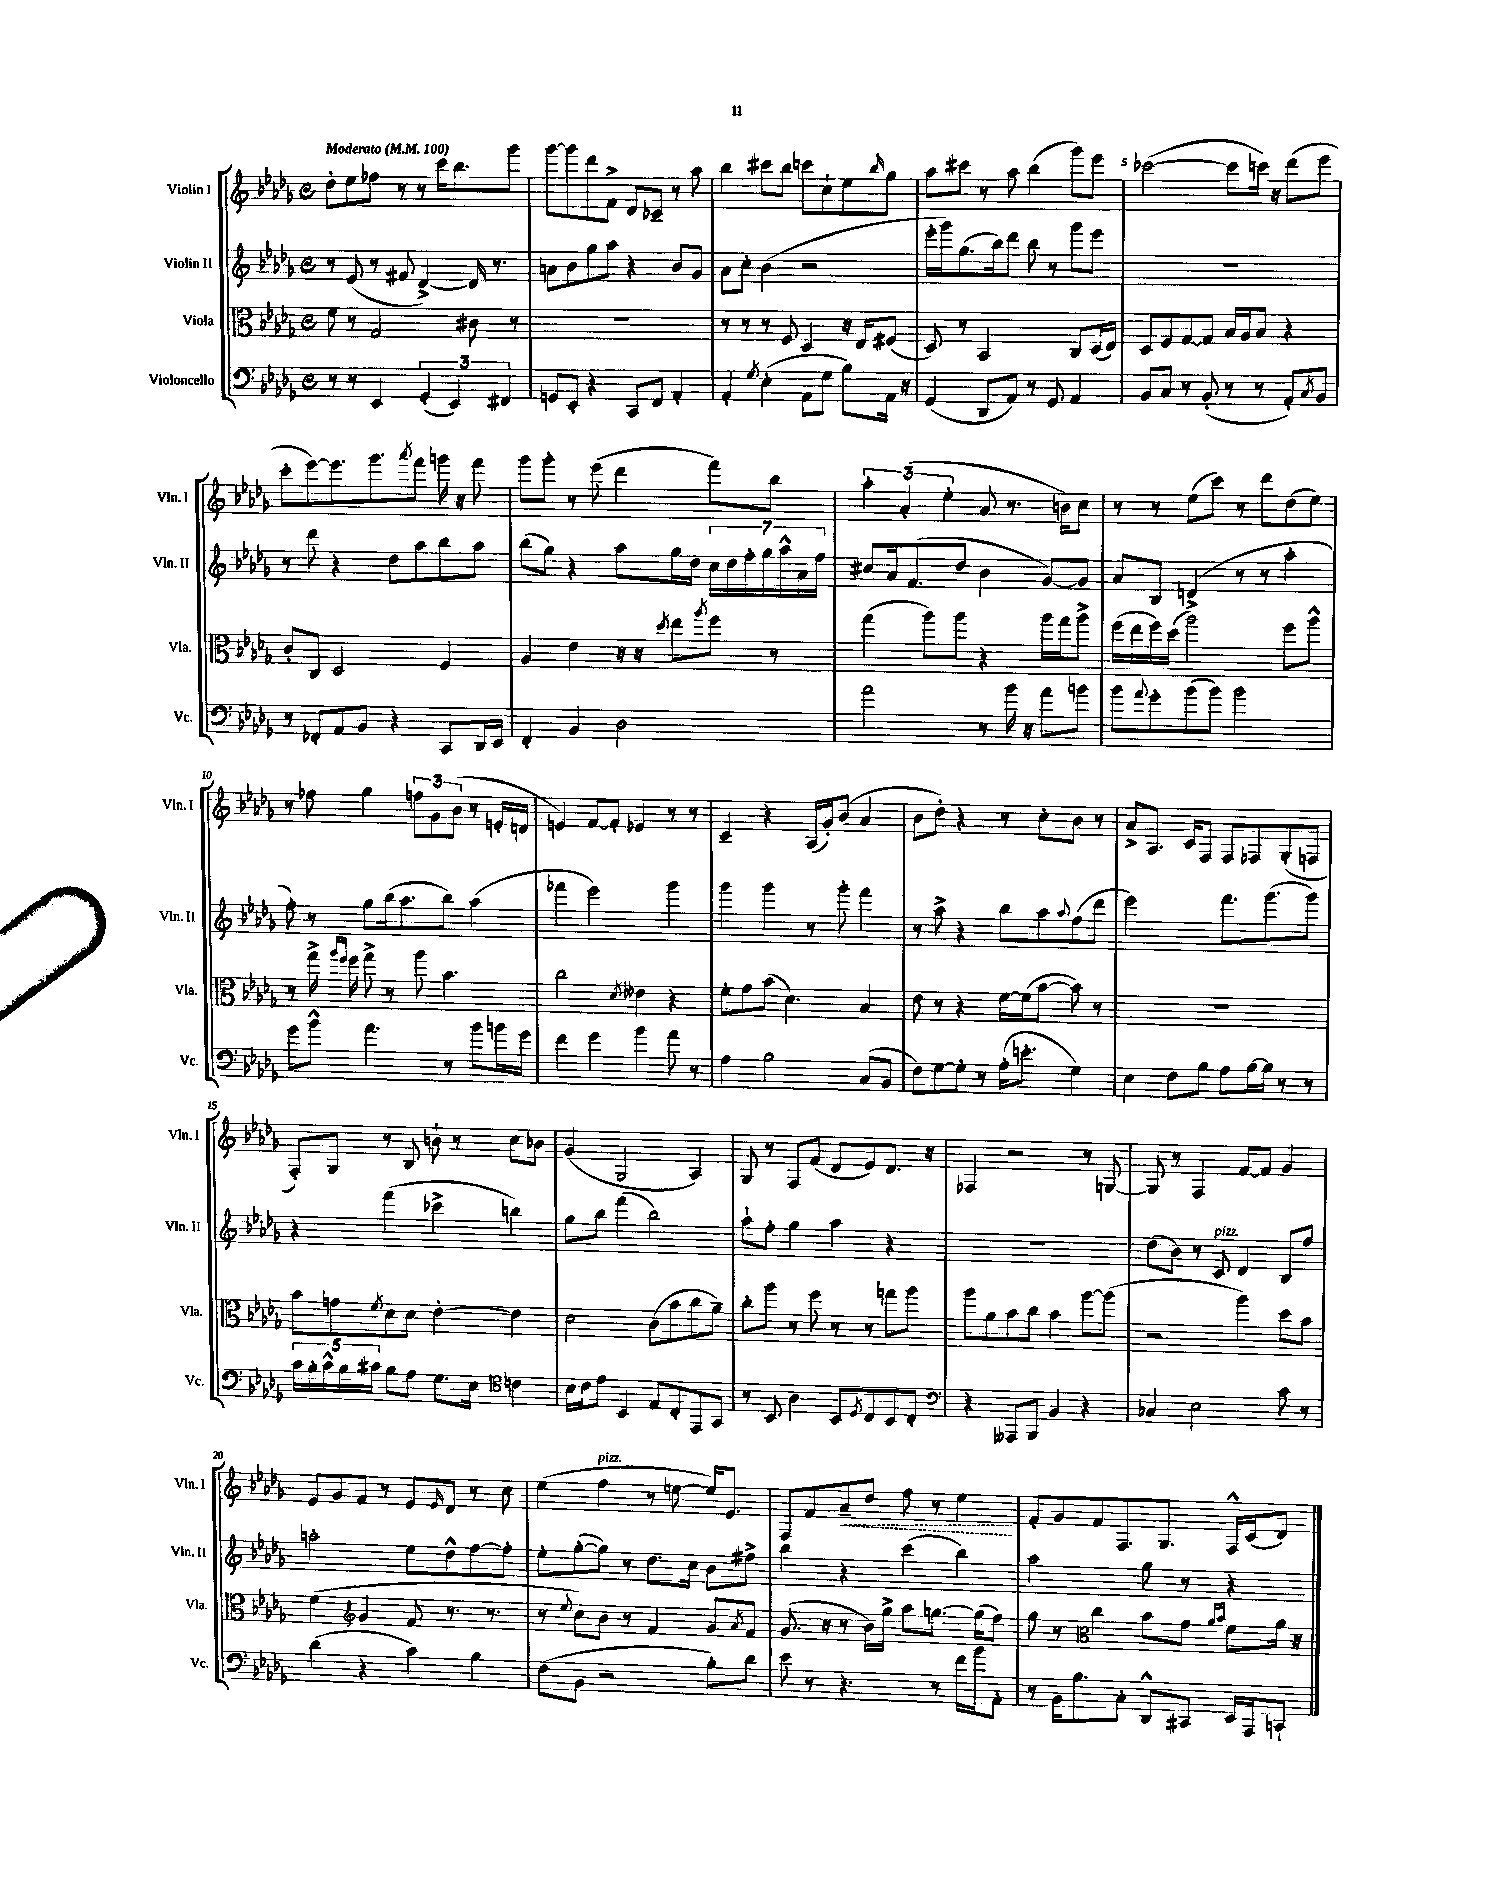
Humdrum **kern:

**kern	**kern	**kern	**kern
*staff4	*staff3	*staff2	*staff1
*clefF4	*clefC3	*clefG2	*clefG2
*k[b-e-a-d-g-]	*k[b-e-a-d-g-]	*k[b-e-a-d-g-]	*k[b-e-a-d-g-]
*M4/4	*M4/4	*M4/4	*M4/4
*met(c)	*met(c)	*met(c)	*met(c)
*MM100	*MM100	*MM100	*MM100
8r	8f	8r	8dd-'
8r	8r	(8e-	8ee-
4EE-	2G-	8r	8ff-
.	.	8f#	8r
(6GG-'	.	[4d-^)	8r
.	.	.	16ccc
6EE-)	.	.	.
.	.	.	8.bb-
.	8c#	16d-]	.
.	.	8.r	.
6FF#	.	.	.
.	8r	.	8ggg-
=	=	=	=
8GG	1r	8a	[8ggg-
8EE-'	.	8b-	8ggg-]
4r	.	8gg-	8ddd-
.	.	8aa-	8f^
8CC	.	4r	8d-
8FF	.	.	8c-~
4AA-'	.	8b-	8r
.	.	8g-	8aa-
=	=	=	=
4AA-'	8r	8a-	4bb-
.	8r	8cc'	.
8qG-	.	.	.
(4E-'	8r	(4b-	8ccc#
.	8F	.	8bb-
8AA-	4D-	2r	8ccc
8G-	.	.	8cc`
8B-)	16r	.	8ee-
.	16E-	.	.
.	.	.	16qqbb-
16AA-	(8F#	.	8gg-
16r	.	.	.
=	=	=	=
(4GG-	8D-)	16eee-'	8aa-
.	.	16ggg-)	.
.	8r	(8.gg-	8ccc#
8DD-	2BB-	.	8r
.	.	16bb-)	.
8AA-)	.	8ddd-	8aa-
8r	.	8bb-	(4bb-
8GG-	.	8r	.
4AA-	8C	8ggg-	8ggg-)
.	(16D-	8eee-	8eee-
.	16E-)	.	.
=	=	=	=
8BB-	8D-	1r	([2ccc-
8C	8F	.	.
8r	[8G-	.	.
(8BB-'	8G-]	.	.
8r	16B-	.	8ccc-]
.	16A-	.	.
8r	8B-	.	16ccc)
.	.	.	16r
8AA-')	4r	.	(8ddd-
8qC	.	.	.
8BB-	.	.	8eee-
=	=	=	=
8r	8c'	8r	8ccc'
8FF-'	8C	8ddd-	[8eee-)
8AA-	2D-	4r	8.eee-]
8BB-	.	.	.
.	.	.	8.ggg-
4r	.	8dd-	.
.	.	.	8qaaa-
.	.	8aa-	8fff
8CC	4F	8bb-	16ggg
.	.	.	16r
16DD-	.	8aa-	8fff
16EE-	.	.	.
=	=	=	=
4FF'	4A-	(8bb-	8ggg-
.	.	8gg-)	8ggg-'
4BB-	4e-	4r	8r
.	.	.	(8eee-
2D-	16r	8aa-	4ddd-
.	16r	.	.
.	8qdd-	.	.
.	8ee-	16gg-	.
.	.	16dd-	.
.	8qaa-	.	.
.	8ff	28cc	8fff)
.	.	28dd-	.
.	.	28ff'	.
.	.	28gg-	.
.	8r	.	8bb-
.	.	28aa-^^	.
.	.	28a-	.
.	.	28ff	.
=	=	=	=
2a-	(4gg-	8cc#	6aa-'
.	.	16a-	.
.	.	.	(6a-'
.	.	(8.f	.
.	8aa-)	.	.
.	.	.	6ee-'
.	8aa-	8dd-	.
8r	4r	4b-	8a-
16b-	.	.	8.r
16r	.	.	.
8a-	16aa-	[8g-)	.
.	16gg-	.	16b)
8b	8aa-^	8g-]	8cc
=	=	=	=
8b-	(16ff	8a-	8r
.	16ee-	.	.
8qqa-	.	.	.
8g-'	16ff)	8B-	8r
.	(16dd-	.	.
(8b-	2aa-)	(4d^	(8ee-
8b-)	.	.	8ccc)
2b-	.	8r	8r
.	.	8r	8ddd-
.	8ff	4aa-'	(8dd-
.	8aa-^^	.	8ee-)
=	=	=	=
8g-	8r	8ff')	8r
8b-^^	16gg-^	8r	8ff-
.	16qqaa-	.	.
.	16qqff	.	.
.	16ff	.	.
4.a-	8gg-^	8gg-	4gg-
.	8r	(16bb-	.
.	.	8.aa-	.
.	8aa-	.	12ff
.	.	.	12g-
8r	4.b-	8bb-)	.
.	.	.	(12b-
8b-	.	(4aa-	8r
16b	.	.	16e'
16g-	.	.	16d
=	=	=	=
4f	2cc	4fff-	4e)
4g-	.	2eee-)	[8f
.	.	.	8f']
.	8qd-	.	.
4b-	4e--	.	4e-
8a-	4r	4ggg-	8r
8r	.	.	8r
=	=	=	=
4A-	8f'	4ggg-	4c~
.	8g-	.	.
2B-	(8b-	4ggg-	4r
.	4.d-)	.	.
.	.	8r	(16A-
.	.	.	16g-')
.	.	8ggg-'	(8b-
(8C	4B-	4fff	4a-
8BB-	.	.	.
=	=	=	=
8F)	8e-	8r	8b-
[8G-	8r	8aa-^	8dd-')
8G-']	4r	4r	4r
8r	.	.	.
(16A-'	[16f	8bb-	8r
8.e'	(16f]	.	.
.	[8b-	8aa-	8cc'
.	.	8qqaa-	.
4G-)	8b-])	(8ff	8b-
.	8r	8ddd-	8r
=	=	=	=
4E-	1r	2eee-)	8a-^
.	.	.	8.A-
8F	.	.	.
.	.	.	16c
8B-	.	.	8F
8A-	.	8.fff	8F
[16B-	.	.	8F-
16B-]	.	(8.ggg-	.
8r	.	.	(8G-'
8r	.	8ggg-)	8F
=	=	=	=
20c	8b-	4r	8F')
20B-'	.	.	.
20c^^	.	.	.
.	8g	.	8G-
20B-	.	.	.
20c#	.	.	.
.	8qf	.	.
8B-	8d-	(4fff	8r
8A-	8d-	.	8B-
8.G-	[4e-'	4ccc-^	8b`
.	.	.	8r
16E-	.	.	.
*clefC4	*	*	*
4c	4e-]	4bb)	8cc
.	.	.	8b-
=	=	=	=
16B-	2d-	8gg-	(4g-
16c	.	.	.
8e-	.	8bb-	.
4BB-	.	(4fff	2G-
8E-	(8c	2bb-)	.
8C'	8b-	.	.
8EE-	8cc	.	4A-)
8GG-	8a-~)	.	.
=	=	=	=
8r	8cc'	8aa-`	8G-
8BB-	8aa-	8ff'	8r
4A-	8r	4gg-	8F
.	8ff	.	(8f
8BB-	8r	4aa-	8d-
8qD-	.	.	.
8C	8r	.	8e-)
8BB-	8gg	4r	8.d-
8C'	8aa-	.	.
.	.	.	16r
=	=	=	=
*clefF4	*	*	*
4r	8aa-	1r	4F-
.	8a-	.	.
8AAA--	8b-	.	2r
8BBB-	8cc	.	.
4BB-	4b-	.	.
4r	[8aa-	.	8r
.	(8aa-]	.	[8G
=	=	=	=
4C-	2r	(8dd-	8G]
.	.	8b-)	8r
2E-	.	8r	4F
.	.	8c	.
.	4aa-)	4d-	[8f
.	.	.	8f]
8c	8dd-	8B-	4g-
8r	8b-	8ff	.
=	=	=	=
(4d-	(4f	2aa'	8e-
.	.	.	8g-
*	*clefG2	*	*
4r	4g-	.	8f
.	.	.	8r
4c)	8f	8ee-	8e-
.	.	.	16qqe-
.	8.r	8dd-^^	8d-
4B-	.	[8ff	8r
.	8.r	.	.
.	.	8ff']	8cc
=	=	=	=
(8F	8r	8ee-'	(4ee-
.	8qqee-	.	.
8BB-	8cc)	([8gg-'	.
2r	8b-	8gg-])	4ff
.	8r	8r	.
.	4f	8.dd-	8r
.	.	.	[8ee
.	.	16cc	.
8B-')	8g-	8b-	16ee])
.	.	.	8.e-
.	8qa-	.	.
8d-	8f	8ff#^	.
=	=	=	=
8e-	(8.g-	4bb-	8F
8r	.	.	8f
.	16r	.	.
4.r	8r	4r	8a-~
.	16b-)	.	8dd-
.	16gg-^	.	.
.	8aa-	(4ccc	8ff
8r	[8.gg	.	8r
16f	.	4bb-)	4ee-
16b-	(16gg]	.	.
8AA-'	8ff)	.	.
=	=	=	=
8r	8gg-	2aa-	8f'
16BB-	8r	.	8g-
8.B-	.	.	.
*	*clefC3	*	*
.	4cc	.	8f
8C'	.	.	8.F
8DD-^^	8b-	8gg-	.
.	.	.	8.G-
8CC#	8g-	8r	.
.	16qqa-	.	.
.	16qqb-	.	.
16EE-	8f	4r	16F^^
16AAA-	.	.	(16c
8CC`	16a-	.	8d-)
.	16r	.	.
==	==	==	==
*-	*-	*-	*-
